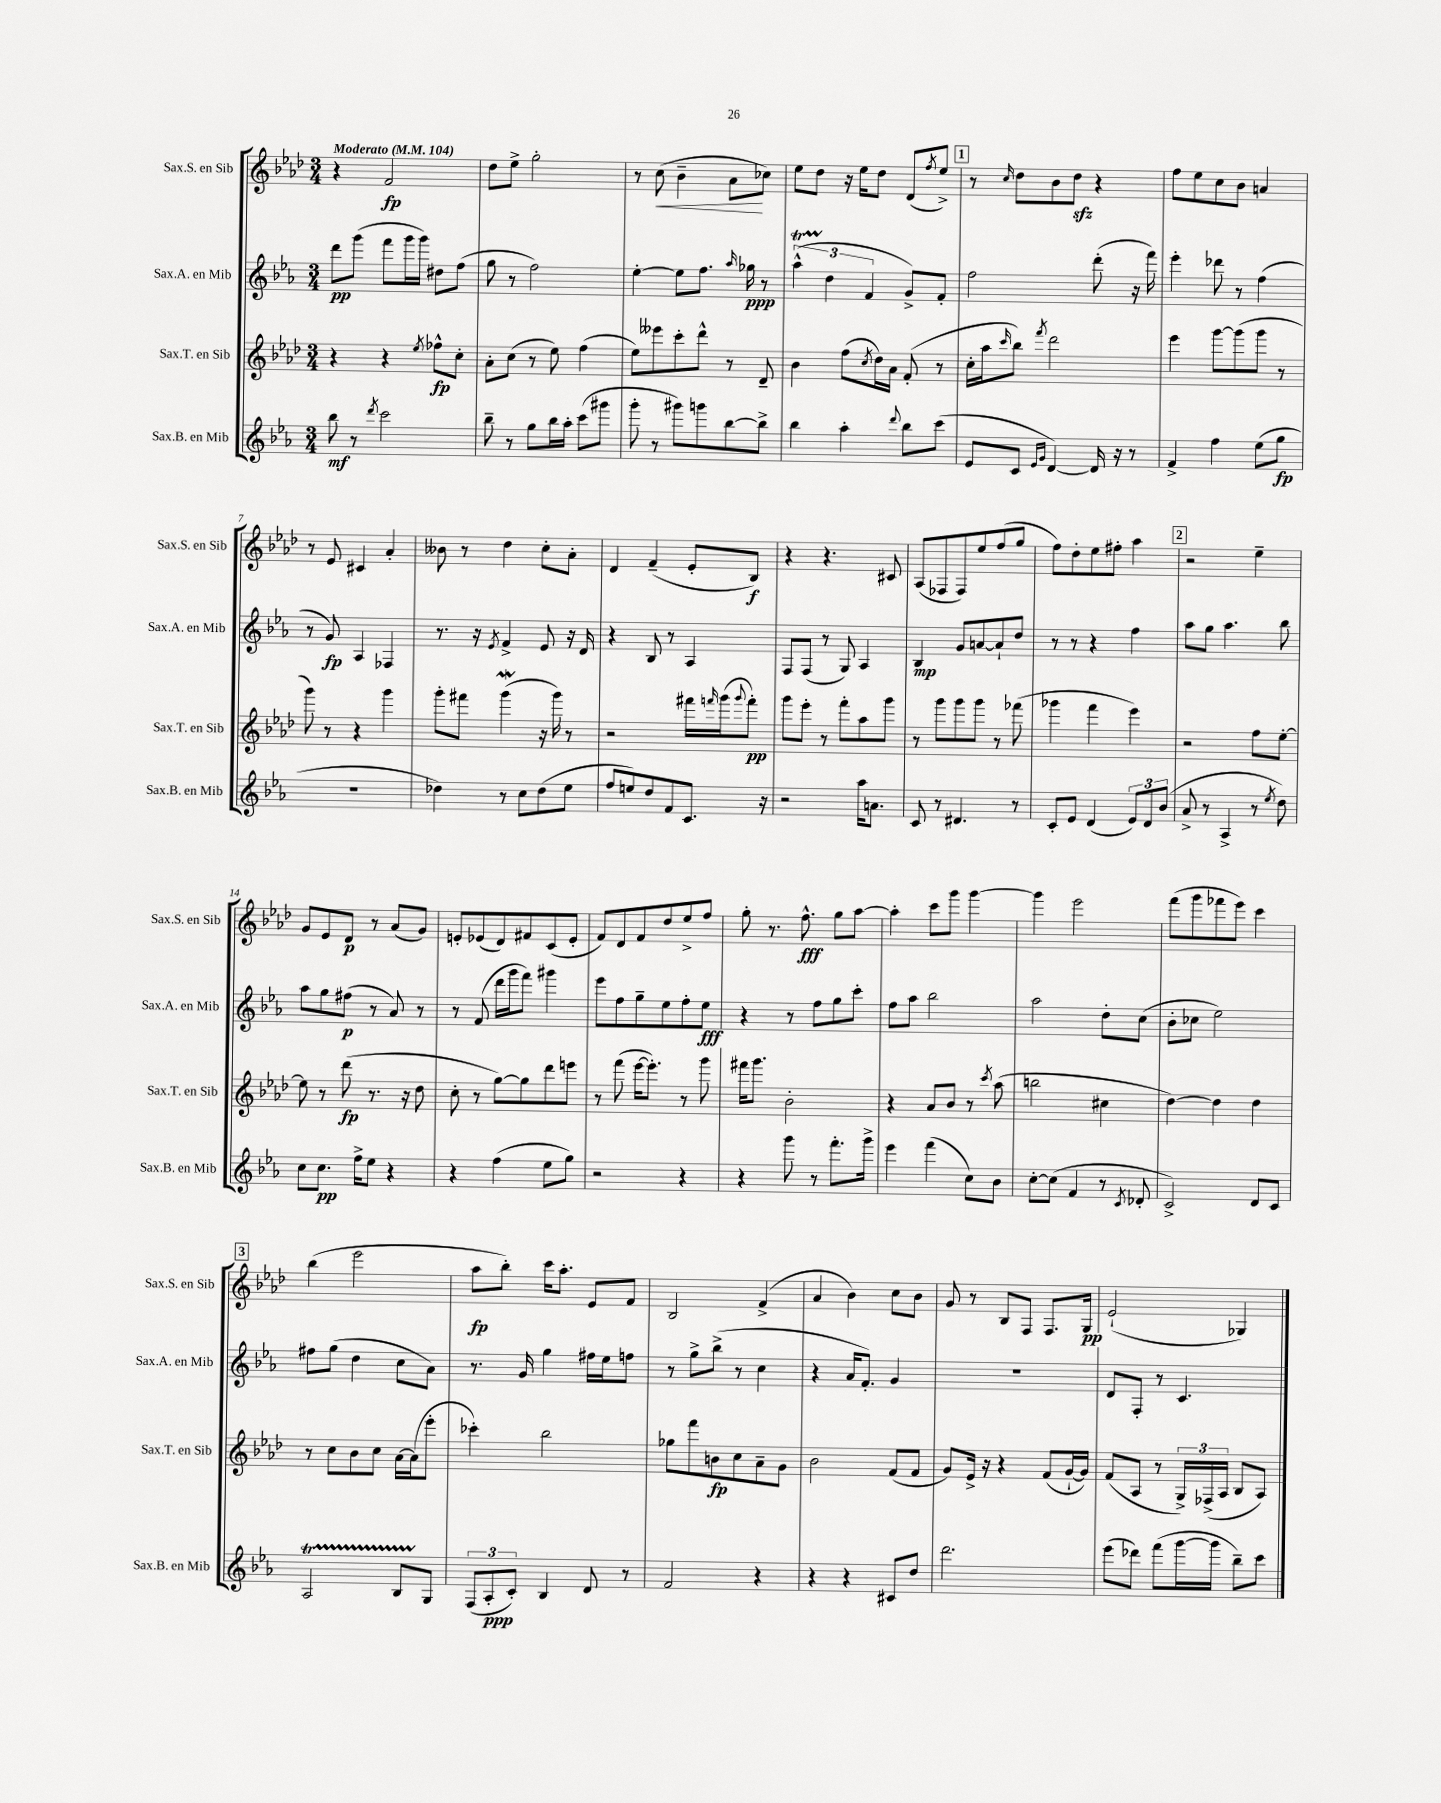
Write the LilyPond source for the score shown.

<<
\new StaffGroup <<
\new Staff = "s0" \with { instrumentName = "Sax.S. en Sib" shortInstrumentName = "Sax.S. en Sib" } {
    \clef treble \key aes \major \numericTimeSignature \time 3/4 \tempo "Moderato" 4 = 104
    r4 f'2\fp |
    des''8 ees''8-> g''2-. |
    r8 c''8\<( bes'4-- aes'8\! ces''8) |
    ees''8 des''8 r16 ees''16 des''8 des'8( \acciaccatura { f''8 } ees''8->) |
    \mark \markup { \box "1" } r8 \grace { c''16 } des''8 bes'8 des''8\sfz r4 |
    f''8 ees''8 c''8 bes'8 a'4 |
    r8 ees'8 cis'4 aes'4-. |
    beses'8 r8 des''4 c''8-. aes'8-. |
    des'4 f'4--( ees'8-. bes8\f) |
    r4 r4. cis'8 |
    aes8( fes8 fes8) ees''8 f''8( g''8 |
    f''8) des''8-. ees''8 fis''8-. aes''4 |
    \mark \markup { \box "2" } r2 ees''4-- |
    g'8 ees'8 des'8\p r8 aes'8( g'8) |
    e'8-. ees'8( des'8) fis'8 c'8( ees'8-. |
    f'8) des'8 f'8 des''8 ees''8-> f''8 |
    g''8-. r8. f''8.-^\fff g''8 aes''8~ |
    aes''4-. c'''8 g'''8 g'''4~ |
    g'''4 ees'''2 |
    f'''8( g'''8 fes'''8 ees'''8) c'''4 |
    \mark \markup { \box "3" } bes''4( ees'''2 |
    aes''8\fp bes''8-.) c'''16 aes''8.-. ees'8 f'8 |
    bes2 f'4->( |
    aes'4 bes'4) c''8 bes'8 |
    g'8 r8 bes8 f8 f8. g16\pp |
    ees'2-!( ges4) \bar "|." |
}
\new Staff = "s1" \with { instrumentName = "Sax.A. en Mib" shortInstrumentName = "Sax.A. en Mib" } {
    \clef treble \key ees \major \numericTimeSignature \time 3/4
    d'''8\pp g'''8( f'''8 g'''16 g'''16) dis''8 f''8( |
    g''8 r8 f''2) |
    ees''4~-. ees''8 f''8. \grace { aes''16 } ges''16\ppp r8 |
    \tuplet 3/2 { aes''4-^\startTrillSpan( d''4\stopTrillSpan f'4 } g'8->) f'8-. |
    \mark \markup { \box "1" } f''2 d'''8-.( r16 f'''16) |
    ees'''4-. des'''8 r8 f''4( |
    r8 g'8\fp) aes4 fes4 |
    r8. r16 \acciaccatura { ees'8 } f'4-> ees'8 r16 d'16 |
    r4 bes8 r8 aes4 |
    f8 f8( r8 g8) aes4 |
    bes4\mp g'8 a'8~ a'8-! d''8 |
    r8 r8 r4 f''4 |
    \mark \markup { \box "2" } aes''8 g''8 aes''4. bes''8 |
    aes''8 g''8 fis''8\p( r8 aes'8) r8 |
    r8 f'8( d'''16 g'''16 f'''8) gis'''4 |
    ees'''8 f''8 g''8-- ees''8 f''8-. ees''8\fff |
    r4 r8 f''8 g''8 c'''8-. |
    f''8 aes''8 bes''2 |
    aes''2 d''8-. c''8( |
    bes'8-. ces''8 ees''2) |
    \mark \markup { \box "3" } fis''8 g''8( d''4 c''8 aes'8) |
    r8. g'16 g''4 fis''16 ees''16 f''8 |
    r8 g''8-> bes''8->( r8 c''4 |
    r4 aes'16 f'8.-.) g'4 |
    R2. |
    d'8 f8-. r8 c'4. \bar "|." |
}
\new Staff = "s2" \with { instrumentName = "Sax.T. en Sib" shortInstrumentName = "Sax.T. en Sib" } {
    \clef treble \key aes \major \numericTimeSignature \time 3/4
    r4 r4 \acciaccatura { ees''8 } fes''8-^\fp c''8-. |
    aes'8-. c''8( r8 ees''8) f''4( |
    ees''8) eeses'''8 c'''8-. des'''8-^ r8 des'8-- |
    bes'4 f''8( \acciaccatura { c''8 } des''16) aes'16 f'8-.( r8 |
    \mark \markup { \box "1" } c''16-. aes''16 \grace { c'''16 } bes''8) \acciaccatura { f'''8 } des'''2 |
    ees'''4 g'''8~ g'''8( g'''8 r8 |
    g'''8) r8 r4 g'''4 |
    g'''8-. fis'''8 g'''4\mordent( r16 g'''16) r8 |
    r2 fis'''16 \grace { f'''16 } g'''16( \appoggiatura { g'''8 } f'''8-.\pp) |
    g'''8 ees'''8-. r8 f'''8-. aes''8 g'''8 |
    r8 g'''8 g'''8 g'''8 r8 fes'''8( |
    ges'''4 f'''4 ees'''4) |
    \mark \markup { \box "2" } r2 f''8 ees''8~-. |
    ees''8 r8 des'''8\fp( r8. r16 des''8 |
    c''8-. r8 g''8~) g''8 des'''8 e'''8 |
    r8 f'''8( ees'''16~ ees'''8.-.) r8 g'''8 |
    fis'''16 g'''8. bes'2-. |
    r4 aes'8 bes'8 r8 \acciaccatura { c'''8 } aes''8( |
    b''2 cis''4 |
    des''4~) des''4 des''4 |
    \mark \markup { \box "3" } r8 c''8 bes'8 c''8 aes'16~ aes'16( ees'''8-. |
    ces'''4-.) bes''2 |
    ges''8 f'''8 b'8\fp c''8 aes'8-- g'8 |
    bes'2 f'8( f'8 |
    g'8) ees'16-> r16 r4 f'8( g'16~-! g'16) |
    f'8( aes8 r8 \tuplet 3/2 { g16->) fes16->( aes16 } bes8 aes8) \bar "|." |
}
\new Staff = "s3" \with { instrumentName = "Sax.B. en Mib" shortInstrumentName = "Sax.B. en Mib" } {
    \clef treble \key ees \major \numericTimeSignature \time 3/4
    bes''8\mf r8 \acciaccatura { d'''8 } c'''2 |
    bes''8-- r8 g''8 bes''16 aes''16-. c'''8( gis'''8 |
    g'''8-. r8 gis'''8) g'''8 bes''8~ bes''8-> |
    bes''4 aes''4-. \appoggiatura { d'''8 } bes''8 c'''8( |
    \mark \markup { \box "1" } ees'8 c'8 \grace { ees'16 g'16 } d'4~) d'16 r16 r8 |
    f'4-> f''4 ees''8( g''8\fp |
    R2. |
    des''4) r8 c''8 des''8( ees''8 |
    f''8 e''8) d''8 f'8 c'8. r16 |
    r2 aes''16 a'8. |
    c'8 r8 dis'4. r8 |
    c'8-. ees'8 d'4( \tuplet 3/2 { ees'8) d'8 bes'8( } |
    \mark \markup { \box "2" } aes'8-> r8 aes4-> r8 \acciaccatura { ees''8 } d''8) |
    c''8 c''8.\pp f''16-> ees''8 r4 |
    r4 f''4( ees''8 g''8) |
    r2 r4 |
    r4 g'''8 r8 f'''8.-. g'''16-> |
    ees'''4 f'''4( c''8) bes'8 |
    c''8~-. c''8( f'4 r8 \acciaccatura { c'8 } des'8-. |
    c'2->) d'8 c'8 |
    \mark \markup { \box "3" } aes2\startTrillSpan bes8 g8\stopTrillSpan |
    \tuplet 3/2 { f8( aes8-.\ppp c'8-.) } bes4 d'8 r8 |
    f'2 r4 |
    r4 r4 cis'8 d''8 |
    d'''2. |
    ees'''8( des'''8) f'''8( g'''16~ g'''16 bes''8--) c'''8 \bar "|." |
}
>>
>>
